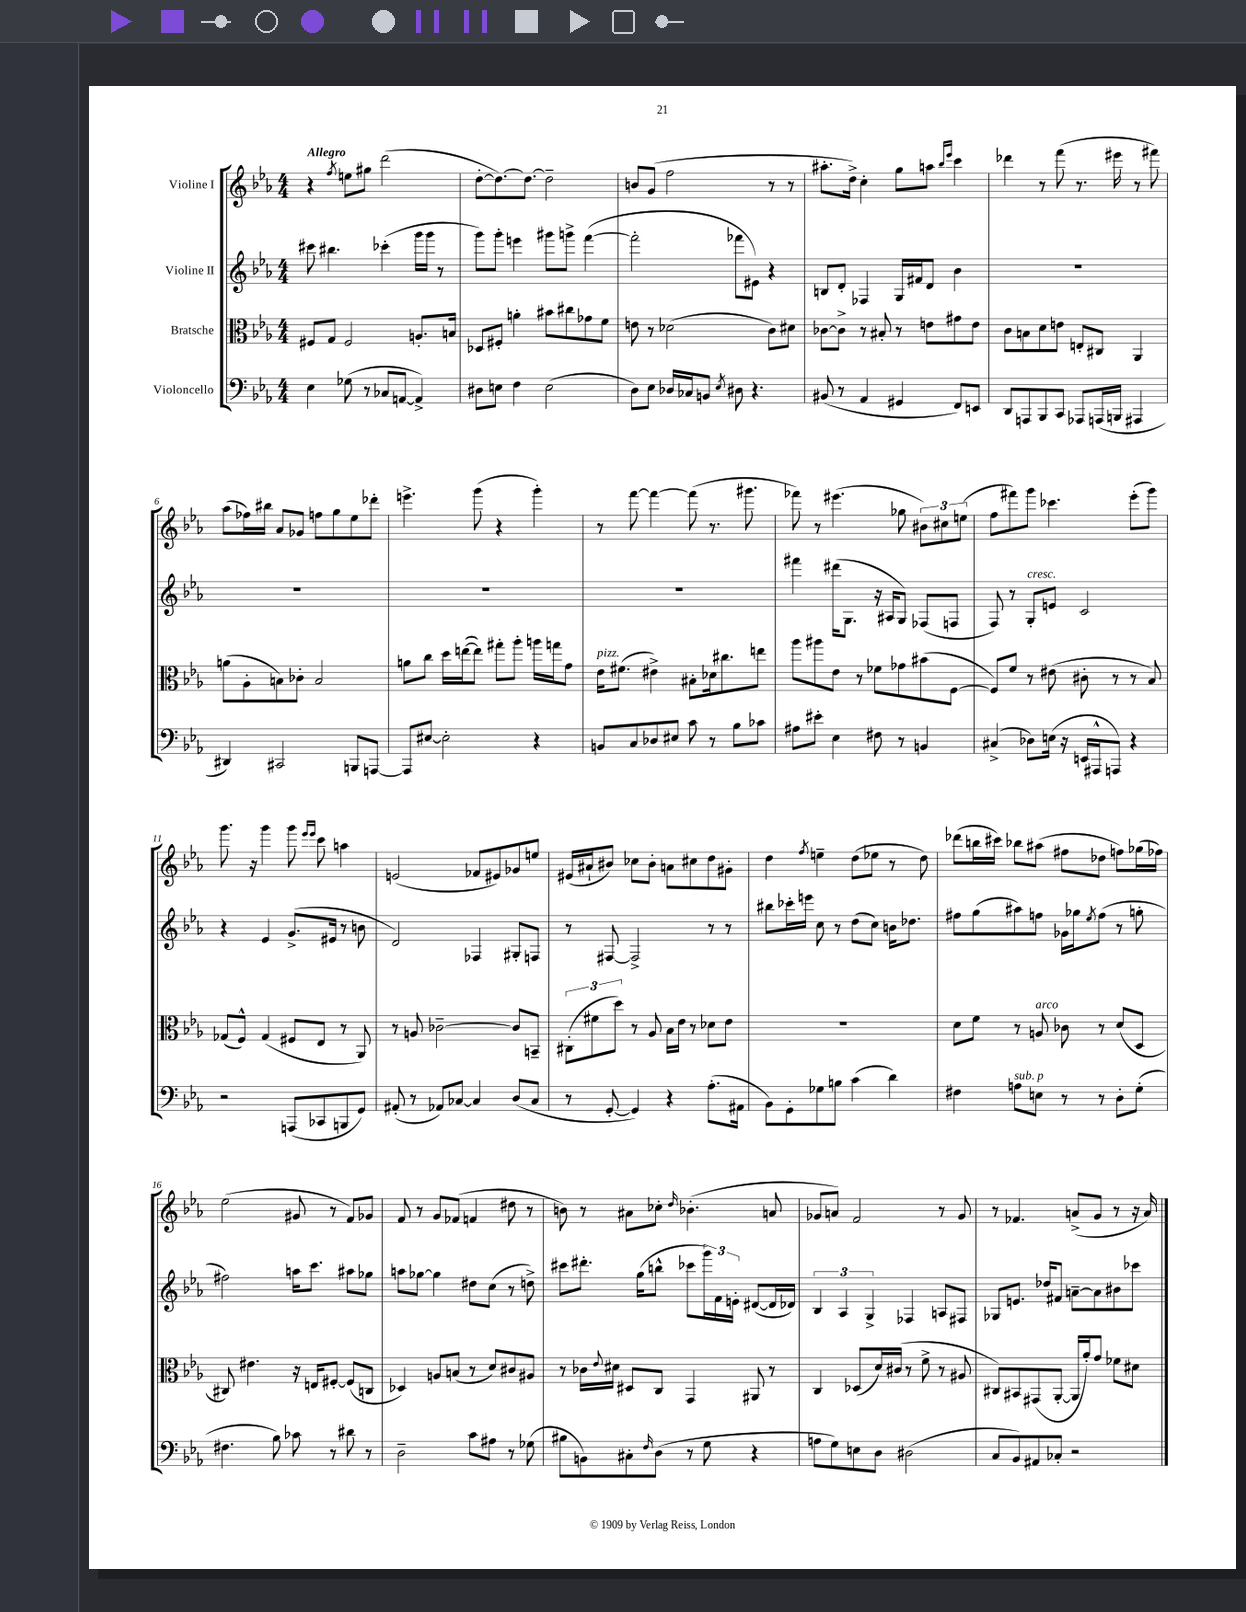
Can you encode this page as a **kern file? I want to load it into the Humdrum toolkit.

**kern	**kern	**kern	**kern
*part4	*part3	*part2	*part1
*staff4	*staff3	*staff2	*staff1
*I"Violoncello	*I"Bratsche	*I"Violine II	*I"Violine I
*clefF4	*clefC3	*clefG2	*clefG2
*k[b-e-a-]	*k[b-e-a-]	*k[b-e-a-]	*k[b-e-a-]
*M4/4	*M4/4	*M4/4	*M4/4
=1	=1	=1	=1
!	!	!	!LO:TX:a:B:t=Allegro
4E-\	8F#X/L	8ccc#X\	4r
.	8G/J	4.bb#X\	.
.	.	.	8qff/
(8G-X\	2F#/	.	8een\L
8r	.	.	8gg#X\J
8C-X/L	.	(4ccc-X'\	(2ddd\
[8AAn/J	.	.	.
4AA^/])	8.An'/L	16ggg\LL	.
.	.	16ggg\JJ	.
.	.	8r	.
.	16Bn/Jk	.	.
=2	=2	=2	=2
8D#X\L	8D-X/L	8ggg\L)	[8dd'\L
8En\J	8F#X'/J	8ggg'\J	8.dd\_)
4F\	4an'\	4eeen\	.
.	.	.	8.dd\J_
(2E\	8b#X\L	8ggg#X\L	2dd~\]
.	8cc#X\	8gggn^\J	.
.	8g-X\	([4fff\	.
.	8f\J	.	.
=3	=3	=3	=3
8D\L)	8en\	2fff'\]	8bn/L
8E-\J	8r	.	(8g/J
16D-X/LL	(2d-X\	.	2ff\
16C-X/J	.	.	.
8BBn/J	.	.	.
8qE-/	.	.	.
8D#X\	.	8fff-X\L	.
4.r	.	8e#X\J)	.
.	8c\L)	4r	8r
.	8d#X\J	.	8r
=4	=4	=4	=4
(8BB#X/	[8c-X\L	8Bn/L	8.aa#X'\L
8r	8c-^\J]	8d'/J	.
.	.	.	16dd^\Jk)
4AA-/	8r	4F-X/	4cc'\
.	8B#X'/	.	.
4GG#X/	8r	16G/LL	8gg\L
.	.	16f#X/J	.
.	8en\L	8d/J	8aan\J
.	.	.	16qqbb-/LL
.	.	.	16qqeee-/JJ
8FF/L)	8g#X\	4b-\	4ccc\
8EEn/J	8e\J	.	.
=5	=5	=5	=5
8DD/L	8c\L	1r	4ddd-X\
8AAAn/	8Bn\	.	.
8BBB-/	8d\	.	8r
8CC/J	8en\J	.	(8fff\
8AAA-X/L	8En'/L	.	8.r
(16AAAn/L	8C#X/J	.	.
16BBBn/JJ	.	.	16eee#X\
4AAA#X/	4AA-/	.	8r
.	.	.	8fff#X\)
!!LO:LB:g=z
=6	=6	=6	=6
4DD#X/)	(8an\L	1r	(8aa-\L
.	8A-'\	.	16ff-X\L)
.	.	.	16bb#X\JJ
2CC#X/	8Bn\)	.	8a-/L
.	8c-X'\J	.	8g-X/J
.	2B/	.	8ffn\L
.	.	.	8gg\
8BBBn/L	.	.	8ee-\
[8AAAn/J	.	.	8ddd-X'\J
=7	=7	=7	=7
8AAA/L]	8an\L	1r	4.eeen^\
[8E#X/J	8cc\J	.	.
2E#'\]	16dd\LL	.	.
.	([16een\J	.	.
.	8ee\J])	.	(8ggg\
.	8gg#X'\L	.	4r
.	8aa-'\J	.	.
4r	16aan\LL	.	4ggg'\)
.	16ggn\J	.	.
.	8g\J	.	.
=8	=8	=8	=8
!	!LO:TX:a:i:t=pizz.	!	!
8BBn/L	16e-\KL	1r	8r
.	(8.f#X\J	.	.
8C/	.	.	[8fff\
8D-X/	4e#X^\)	.	4fff\_
8E#X/J	.	.	.
8c\	8B#X'\L	.	(8fff\]
8r	16d-X\k	.	8.r
.	8.cc#X\	.	.
8B-\L	.	.	.
.	.	.	8.ggg#X\
8c-X\J	8een\J	.	.
=9	=9	=9	=9
8A#X\L	8aa-\L	4fff#X\	8fff-X\)
8e#X'\J	8aa#X\	.	8r
4E-\	8e-\J	(16ddd#X\KL	(4.eee#X\
.	.	8.G\J	.
.	8r	.	.
8F#X\	8f-X\L	16r	.
.	.	16A#X/KL	.
8r	8g-X\	8G/J)	8gg-X\
4BBn/	(8b#X\	(8F-X/L	12b#X\L)
.	.	.	12cc#X\
.	[8F\J	8Fn/J	.
.	.	.	(12een\J
=10	=10	=10	=10
(4C#X^/	8F/L])	8F/)	8ff\L
.	8f/J	8r	8fff#X\)
!	!	!LO:TX:a:i:t=cresc.	!
8D-X\L)	8r	8G'/L	8ggg\J
(16En\Jk	(8e#X\	8en/J	4.ccc-X\
16r	.	.	.
16EEn/LL	8c#X'\	2c/	.
16AAA#X^^/J	.	.	.
8AAAn/J)	8r	.	.
4r	8r	.	(8eee-'\L
.	8B-/)	.	8ggg\J)
!!LO:LB:g=z
=11	=11	=11	=11
2r	(8G-X/L	4r	8.ggg\
.	8F^^/J)	.	.
.	.	.	16r
.	(4G-/	4e-/	4ggg\
(8AAAn/L	8F#X/L	(8.g^/L	8ggg\
.	.	.	16qqeee-/LL
.	.	.	16qqeee-/JJ
8CC-X/	8E-/J	.	8ccc\
.	.	16e#X/Jk	.
8BBBn/	8r	8r	4aan\
8GG/J)	8AA-/)	8bn\	.
=12	=12	=12	=12
(8AA#X'/	8r	2d/)	(2en/
8r	8An/	.	.
8AA-X/L)	[2c-X~\	.	.
[8C-X/J	.	.	.
4C-/]	.	4F-X/	8f-X/L
.	.	.	8e#X/)
(8D/L	8c-/L]	8G#X'/L	8g-X/
8C-/J	8BBn~/J	8Fn/J	8een/J
=13	=13	=13	=13
8r	(12C#X'\L	8r	(16e#X/LL
.	.	.	16a#X`/J
.	12f#X\	.	.
[8GG'/	.	[8F#X/	8b#X/J)
.	12dd\J)	.	.
4GG/])	8r	2F#^/]	8cc-X\L
.	8A-/	.	8b#'\J
4r	16B-\LL	.	8an\L
.	16e-\JJ	.	.
.	8r	.	8cc#X\
(8.A-'\L	8d-X\L	8r	8dd\
.	8e-\J	8r	8g#X'\J
16AA#X\Jk	.	.	.
=14	=14	=14	=14
8BB-\L)	1r	8bb#X\L	4dd\
8GG'\	.	16ccc-X'\L	.
.	.	16eeen\JJ	.
.	.	.	8qff/
8G-X\	.	8cc\	4een~\
8Bn\J	.	8r	.
(4c\	.	(8dd\L	(8dd\L
.	.	8cc\J)	8ee-X\J
4d\)	.	16bn\KL	8r
.	.	8.dd-X\J	.
.	.	.	8dd\)
=15	=15	=15	=15
4F#X\	8d\L	8ff#X\L	(8ddd-X\L
.	8f\J	(8gg\	16bbn\L
.	.	.	16ccc#X\JJ)
!LO:TX:a:i:t=sub. p	!	!	!
8An\L	8r	8aa#X\)	8bb-X\L
!	!LO:TX:a:i:t=arco	!	!
8En\J	8An/	8ffn\J	(8aa#X\J
8r	8c-X\	16g-X\LL	8ff#X\L
.	.	16gg-X\J	.
.	.	8qee-/	.
8r	8r	(8ff\J	8dd-X\J
8D'\L	(8d/L	8r	8ffn\L)
(8G'\J	8D/J	8ggn'\	(16gg-X\L
.	.	.	16ff-X\JJ)
!!LO:LB:g=z
=16	=16	=16	=16
4.F#X\	8C#X/)	2ff#X\)	(2ee-\
.	4.e#X\	.	.
8B-\)	.	.	.
8c-X\	16r	16aan\KL	8g#X/
.	16En/KL	8.ccc\J	.
8r	[8F#X'/J	.	8r
8d#X\	(8F#/L]	8aa#X\L	8f/L)
8r	8Cn/J	8gg-X\J	8g-X/J
=17	=17	=17	=17
2D~\	4D-X/)	8aan\L	8f/
.	.	[8gg-X\J	8r
.	8An/L	4gg-\]	8g/L
.	(8Bn/J	.	(8f-X/J
8c\L	8r	8dd#X\L	4fn/
8A#X\J	8d/L)	(8cc\J	.
8r	8c#X/	8r	8dd#X\
(8G-X\	8A#X/J	8ddn^\)	8r
=18	=18	=18	=18
8B#X\L	8r	8ccc#X\L	8bn\)
8BBn\)	16c-X\LL	8.ddd#X'\J	8r
.	8qqe-/	.	.
.	16d#X\JJ	.	.
8C#X'\	8D#X/L	.	8a#X\L
.	.	(16gg\KL	.
16qqF/	.	.	.
(8D\J	8C/J	8bbn^^\J	8cc-X'\J
.	.	.	16qqdd/
8r	4GG/	8ccc-X\L	(4.b-X'\
8G\	.	24ggg\L)	.
.	.	24f\	.
.	.	24en'\JJ	.
4r	8AA#X/	([8d#X/L	.
.	8r	16d#/L]	8an/
.	.	16d-X/JJ)	.
=19	=19	=19	=19
8An\L	4C/	6B-/	8g-X/L
8G\)	.	.	8an/J)
.	.	6A-/	.
8En\	(8D-X/L	.	2f/
.	.	6G^/	.
8D\J	16d/L)	.	.
.	(16c#X/JJ	.	.
(2D#X\	8r	4F-X/	.
.	8f^\	.	.
.	8r	8An/L	8r
.	8A#X/	8F#X/J	8g-/
=20	=20	=20	=20
8C/L	8C#X/L)	8G-X/L	8r
8BB-/)	8BB#X/	8.en/J	4.f-X/
8AA#X/	(8GG#X/	.	.
.	.	16dd-X/KL	.
8C-X'/J	[8AA-'/J	8f#X/J	.
2r	16AA-/LL]	[8an~\L	(8an^/L
.	16a-'/J)	.	.
.	8g/J	8a\]	8g/J
.	8f-X\L	8b#X\	8r
.	8d#X\J	8ccc-X\J	16r
.	.	.	16a/)
==	==	==	==
*-	*-	*-	*-
